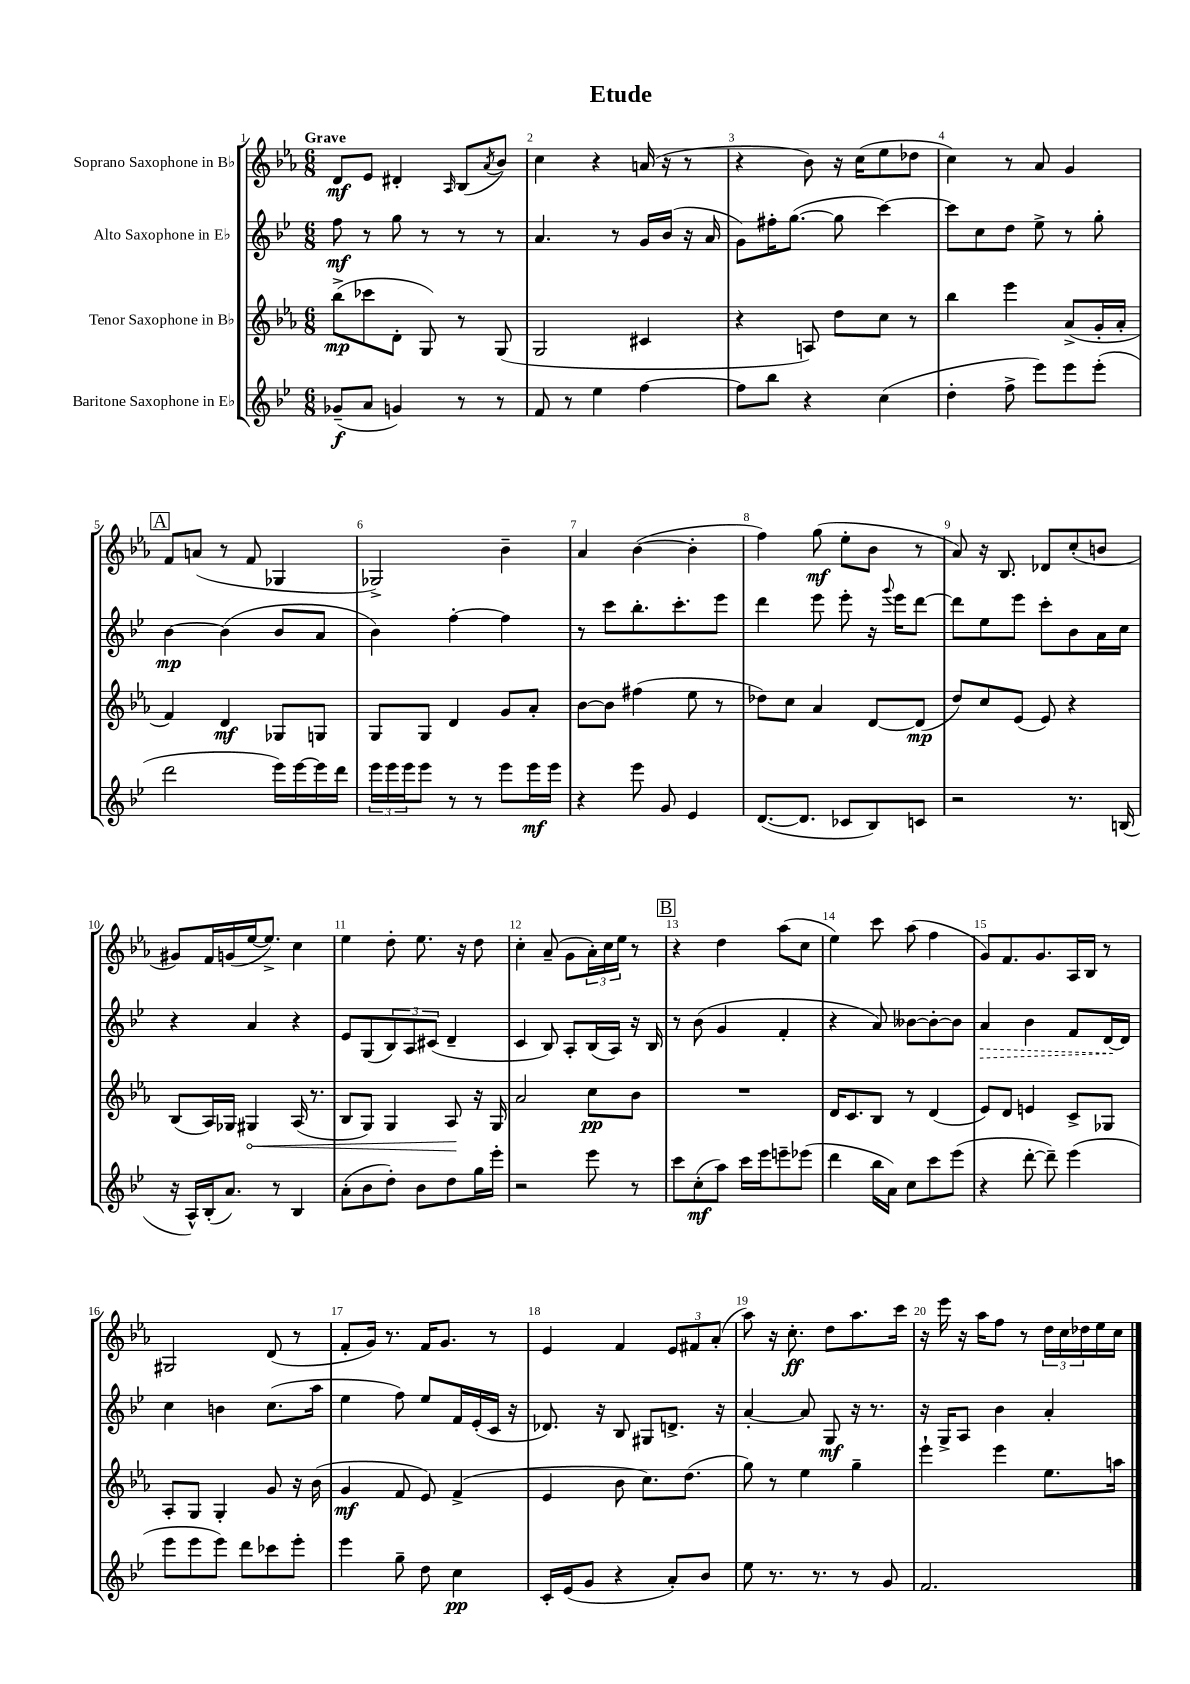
\header { title = "Etude" }
<<
\new StaffGroup <<
\new Staff = "s0" \with { instrumentName = "Soprano Saxophone in Bb" } {
    \clef treble \key ees \major \numericTimeSignature \time 6/8 \tempo "Grave"
    d'8\mf ees'8 dis'4-. \grace { aes16 } bes8( \acciaccatura { aes'8 } bes'8) |
    c''4 r4 a'16( r16 r8 |
    r4 bes'8) r16 c''16( ees''8 des''8 |
    c''4) r8 aes'8 g'4 |
    \mark \markup { \box "A" } f'8 a'8( r8 f'8 ges4 |
    ges2->) bes'4-- |
    aes'4 bes'4~( bes'4-. |
    f''4) g''8\mf( ees''8-. bes'8 r8 |
    aes'8) r16 bes8. des'8 c''8-.( b'8 |
    gis'8) f'16 g'16( ees''16~ ees''8.->) c''4 |
    ees''4 d''8-. ees''8. r16 d''8 |
    c''4-. aes'8--( g'8 \tuplet 3/2 { aes'16-.) c''16 ees''16 } r8 |
    \mark \markup { \box "B" } r4 d''4 aes''8( c''8 |
    ees''4) c'''8 aes''8( f''4 |
    g'8) f'8. g'8. aes16 bes16 r8 |
    gis2 d'8( r8 |
    f'8-. g'16) r8. f'16 g'8. r8 |
    ees'4 f'4 \tuplet 3/2 { ees'8 fis'8 aes'8-.( } |
    aes''8) r16 c''8.-.\ff d''8 aes''8. c'''16 |
    r16 ees'''16 r16 aes''16 f''8 r8 \tuplet 3/2 { d''16 c''16 des''16 } ees''16 c''16 \bar "|." |
}
\new Staff = "s1" \with { instrumentName = "Alto Saxophone in Eb" } {
    \clef treble \key bes \major \numericTimeSignature \time 6/8
    f''8\mf r8 g''8 r8 r8 r8 |
    a'4. r8 g'16 bes'16( r16 a'16 |
    g'8) fis''16-. g''8.~( g''8 c'''4~) |
    c'''8 c''8 d''8 ees''8-> r8 g''8-. |
    \mark \markup { \box "A" } bes'4~\mp bes'4( bes'8 a'8 |
    bes'4) f''4~-. f''4 |
    r8 c'''8 bes''8.-. c'''8.-. ees'''8 |
    d'''4 ees'''8 ees'''8-. r16 \appoggiatura { g'''8 } ees'''16 d'''8~ |
    d'''8 ees''8 ees'''8 c'''8-. bes'8 a'16 c''16 |
    r4 a'4 r4 |
    ees'8 g8( \tuplet 3/2 { bes8) a8 cis'8( } d'4-- |
    c'4 bes8) a8-. bes16( a16) r16 bes16 |
    \mark \markup { \box "B" } r8 bes'8( g'4 f'4-. |
    r4 a'8) beses'8~ beses'8~-. beses'8 |
    \once \override Hairpin.style = #'dashed-line a'4\> bes'4 f'8 d'16~\! d'16 |
    c''4 b'4 c''8.( a''16 |
    ees''4 f''8) ees''8 f'16 ees'16-.( c'16 r16 |
    des'8.) r16 bes8 gis8 d'8.-> r16 |
    a'4~-. a'8 g8\mf r16 r8. |
    r16 g16-> a8 bes'4 a'4-. \bar "|." |
}
\new Staff = "s2" \with { instrumentName = "Tenor Saxophone in Bb" } {
    \clef treble \key ees \major \numericTimeSignature \time 6/8
    bes''8->\mp( ces'''8 d'8-. g8) r8 g8( |
    g2 cis'4 |
    r4 a8) d''8 c''8 r8 |
    bes''4 ees'''4 aes'8->( g'16-. aes'16-. |
    \mark \markup { \box "A" } f'4) d'4\mf ges8 g8 |
    g8 g8 d'4 g'8 aes'8-. |
    bes'8~ bes'8 fis''4( ees''8 r8 |
    des''8) c''8 aes'4 d'8~ d'8\mp( |
    d''8) c''8 ees'8( ees'8) r4 |
    bes8( aes16) ges16 \once \override Hairpin.circled-tip = ##t gis4\< aes16( r8. |
    bes8 g8) g4 aes8\! r16 g16 |
    aes'2 c''8\pp bes'8 |
    \mark \markup { \box "B" } R2. |
    d'16 c'8. bes8 r8 d'4( |
    ees'8) d'8 e'4 c'8-> ges8 |
    aes8-. g8 g4-. g'8 r16 bes'16( |
    g'4\mf f'8 ees'8) f'4->( |
    ees'4 bes'8 c''8.) d''8.( |
    g''8) r8 ees''4 g''4-- |
    ees'''4-! ees'''4 ees''8. a''16 \bar "|." |
}
\new Staff = "s3" \with { instrumentName = "Baritone Saxophone in Eb" } {
    \clef treble \key bes \major \numericTimeSignature \time 6/8
    ges'8--\f( a'8 g'4) r8 r8 |
    f'8 r8 ees''4 f''4~ |
    f''8 bes''8 r4 c''4( |
    d''4-. f''8-> ees'''8) ees'''8 ees'''8-.( |
    \mark \markup { \box "A" } d'''2 ees'''16) ees'''16~ ees'''16 d'''16 |
    \tuplet 3/2 { ees'''16 ees'''16 ees'''16 } ees'''8 r8 r8 ees'''8 ees'''16\mf ees'''16 |
    r4 ees'''8 g'8 ees'4 |
    d'8.~( d'8. ces'8 bes8) c'8 |
    r2 r8. b16( |
    r16 a16-^) bes16-.( a'8.) r8 bes4 |
    a'8-.( bes'8 d''8-.) bes'8 d''8 g''16 ees'''16-. |
    r2 ees'''8 r8 |
    \mark \markup { \box "B" } c'''8 c''8-.\mf( a''8) c'''16 ees'''16 e'''8-- ees'''8( |
    d'''4 bes''16 a'16) c''8 c'''8 ees'''8( |
    r4 d'''8~-. d'''8--) ees'''4( |
    ees'''8 ees'''8 ees'''8) d'''8 ces'''8 ees'''8-. |
    ees'''4 g''8-- d''8 c''4\pp |
    c'16-. ees'16( g'8 r4 a'8-.) bes'8 |
    ees''8 r8. r8. r8 g'8 |
    f'2. \bar "|." |
}
>>
>>
\layout { \context { \Score \override BarNumber.break-visibility = ##(#f #t #t) barNumberVisibility = #all-bar-numbers-visible } }
